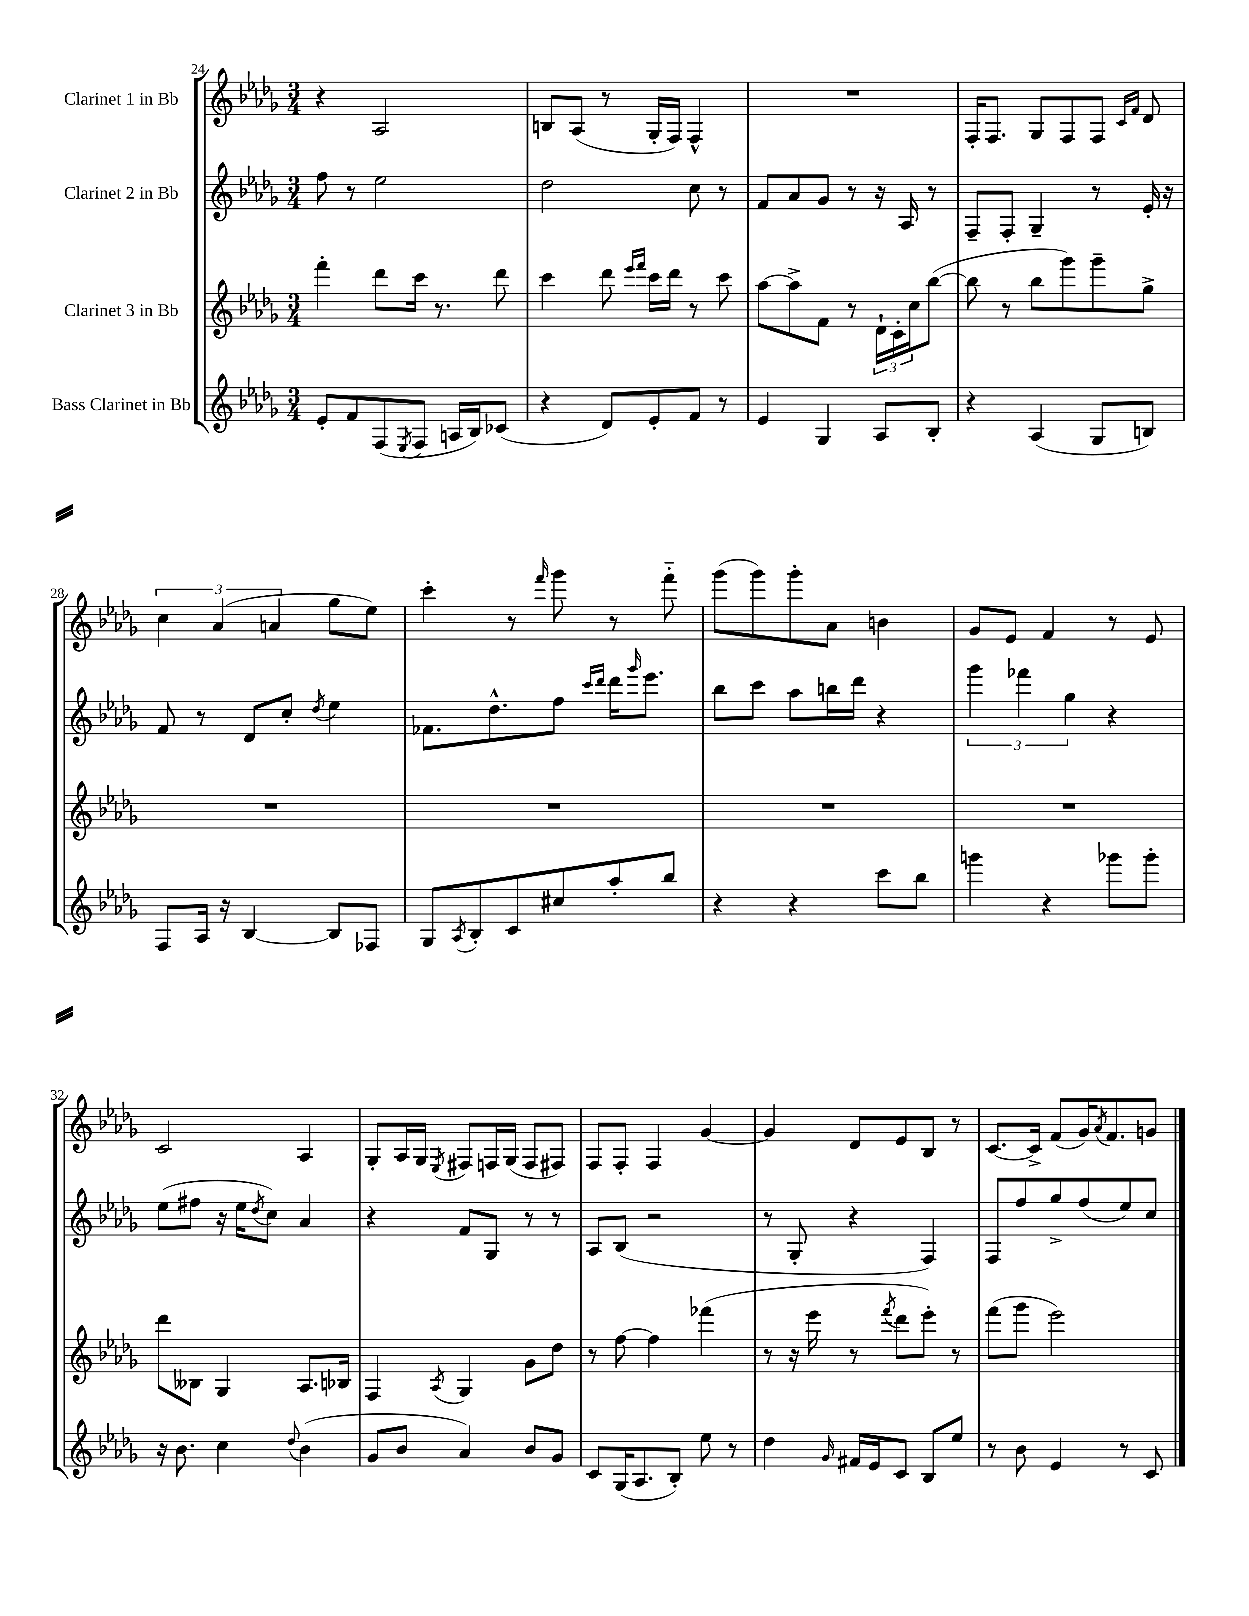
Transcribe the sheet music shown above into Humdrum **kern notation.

**kern	**kern	**kern	**kern
*part4	*part3	*part2	*part1
*staff4	*staff3	*staff2	*staff1
*I"Bass Clarinet in Bb	*I"Clarinet 3 in Bb	*I"Clarinet 2 in Bb	*I"Clarinet 1 in Bb
*clefG2	*clefG2	*clefG2	*clefG2
*k[b-e-a-d-g-]	*k[b-e-a-d-g-]	*k[b-e-a-d-g-]	*k[b-e-a-d-g-]
*M3/4	*M3/4	*M3/4	*M3/4
=24	=24	=24	=24
8e-'/L	4fff'\	8ff\	4r
8f/	.	8r	.
(8F/	8ddd-\L	2ee-\	2A-/
8qE-/	.	.	.
8F/J	16ccc\Jk	.	.
.	8.r	.	.
16An/LL	.	.	.
16B-/J)	.	.	.
(8c-X/J	8ddd-\	.	.
=25	=25	=25	=25
4r	4ccc\	2dd-\	8Bn/L
.	.	.	(8A-/J
8d-/L)	8ddd-\	.	8r
.	16qqeee-/LL	.	.
.	16qqfff/JJ	.	.
8e-'/	16ccc\LL	.	16G-'/LL
.	16ddd-\JJ	.	16F/JJ)
8f/J	8r	8cc\	4F^^/
8r	8ccc\	8r	.
=26	=26	=26	=26
4e-/	[8aa-\L	8f/L	2.r
.	8aa-^\]	8a-/	.
4G-/	8f\J	8g-/J	.
.	8r	8r	.
8A-/L	24d-`\LL	16r	.
.	24c'\	.	.
.	.	16A-/	.
.	24cc\J	.	.
8B-'/J	([8bb-\J	8r	.
=27	=27	=27	=27
4r	8bb-\]	8F~/L	16F'/KL
.	.	.	8.F/J
.	8r	8F'/J	.
(4A-/	8bb-\L	4G-~/	8G-/L
.	8ggg-\)	.	8F/
8G-/L	8ggg-~\	8r	8F/J
.	.	.	16qqc/LL
.	.	.	16qqf/JJ
8Bn/J)	8gg-^\J	16e-'/	8d-/
.	.	16r	.
!!LO:LB:g=z
=28	=28	=28	=28
8F/L	2.r	8f/	6cc\
16A-/Jk	.	8r	.
.	.	.	(6a-/
16r	.	.	.
[4B-/	.	8d-/L	.
.	.	.	6an/
.	.	8cc'/J	.
.	.	8qdd-/	.
8B-/L]	.	4ee-\	8gg-\L
8F-X/J	.	.	8ee-\J)
=29	=29	=29	=29
8G-/L	2.r	8.f-X\L	4ccc'\
8qA-/	.	.	.
8B-'/	.	.	.
.	.	8.dd-^^\	.
8c/	.	.	8r
.	.	.	16qqfff/
8cc#X/	.	8ff\J	8ggg-\
.	.	16qqccc/LL	.
.	.	16qqddd-/JJ	.
8aa-'/	.	16ddd-\KL	8r
.	.	16qqggg-/	.
.	.	8.eee-\J	.
8bb-/J	.	.	8fff\
=30	=30	=30	=30
4r	2.r	8bb-\L	(8ggg-\L
.	.	8ccc\J	8ggg-\)
4r	.	8aa-\L	8ggg-'\
.	.	16bbn\L	8a-\J
.	.	16ddd-\JJ	.
8ccc\L	.	4r	4bn\
8bb-\J	.	.	.
=31	=31	=31	=31
4gggn\	2.r	6ggg-\	8g-/L
.	.	.	8e-/J
.	.	6fff-X\	.
4r	.	.	4f/
.	.	6gg-\	.
8ggg-X\L	.	4r	8r
8ggg-'\J	.	.	8e-/
!!LO:LB:g=z
=32	=32	=32	=32
16r	8ddd-\L	(8ee-\L	2c/
8.b-\	.	.	.
.	8B--X\J	8ff#X\J	.
4cc\	4G-/	16r	.
.	.	16ee-\KL	.
.	.	8qdd-/	.
.	.	8cc\J)	.
8qqdd-/	.	.	.
(4b-\	8.A-/L	4a-/	4A-/
.	16B-X/Jk	.	.
=33	=33	=33	=33
8g-/L	4F/	4r	8G-'/L
8b-/J	.	.	16A-/L
.	.	.	16G-/JJ
.	8qA-/	.	8qE-/
4a-/)	4G-/	8f/L	8F#X/L
.	.	8G-/J	16Fn/L
.	.	.	(16G-/JJ
8b-/L	8g-\L	8r	8F/L
8g-/J	8dd-\J	8r	8F#X/J)
=34	=34	=34	=34
8c/L	8r	8A-/L	8F/L
(16G-/K	[8ff\	(8B-/J	8F'/J
8.A-/	.	.	.
.	4ff\]	2r	4F/
8B-'/J)	.	.	.
8ee-\	(4fff-X\	.	[4g-/
8r	.	.	.
=35	=35	=35	=35
4dd-\	8r	8r	4g-/]
.	16r	8G-'/	.
.	16eee-\	.	.
16qqg-/	.	.	.
16f#X/LL	8r	4r	8d-/L
16e-/J	.	.	.
.	8qfff/	.	.
8c/J	8ddd-\L	.	8e-/
8B-/L	8eee-'\J)	4F/)	8B-/J
8ee-/J	8r	.	8r
=36	=36	=36	=36
8r	(8fff\L	8F/L	[8.c/L
8b-\	8ggg-\J	8ff/	.
.	.	.	16c^/Jk]
4e-/	2eee-\)	8gg-^/	(8f/L
.	.	(8ff/	16g-/K)
.	.	.	8qa-/
.	.	.	8.f/
8r	.	8ee-/)	.
8c/	.	8cc/J	8gn/J
==	==	==	==
*-	*-	*-	*-
